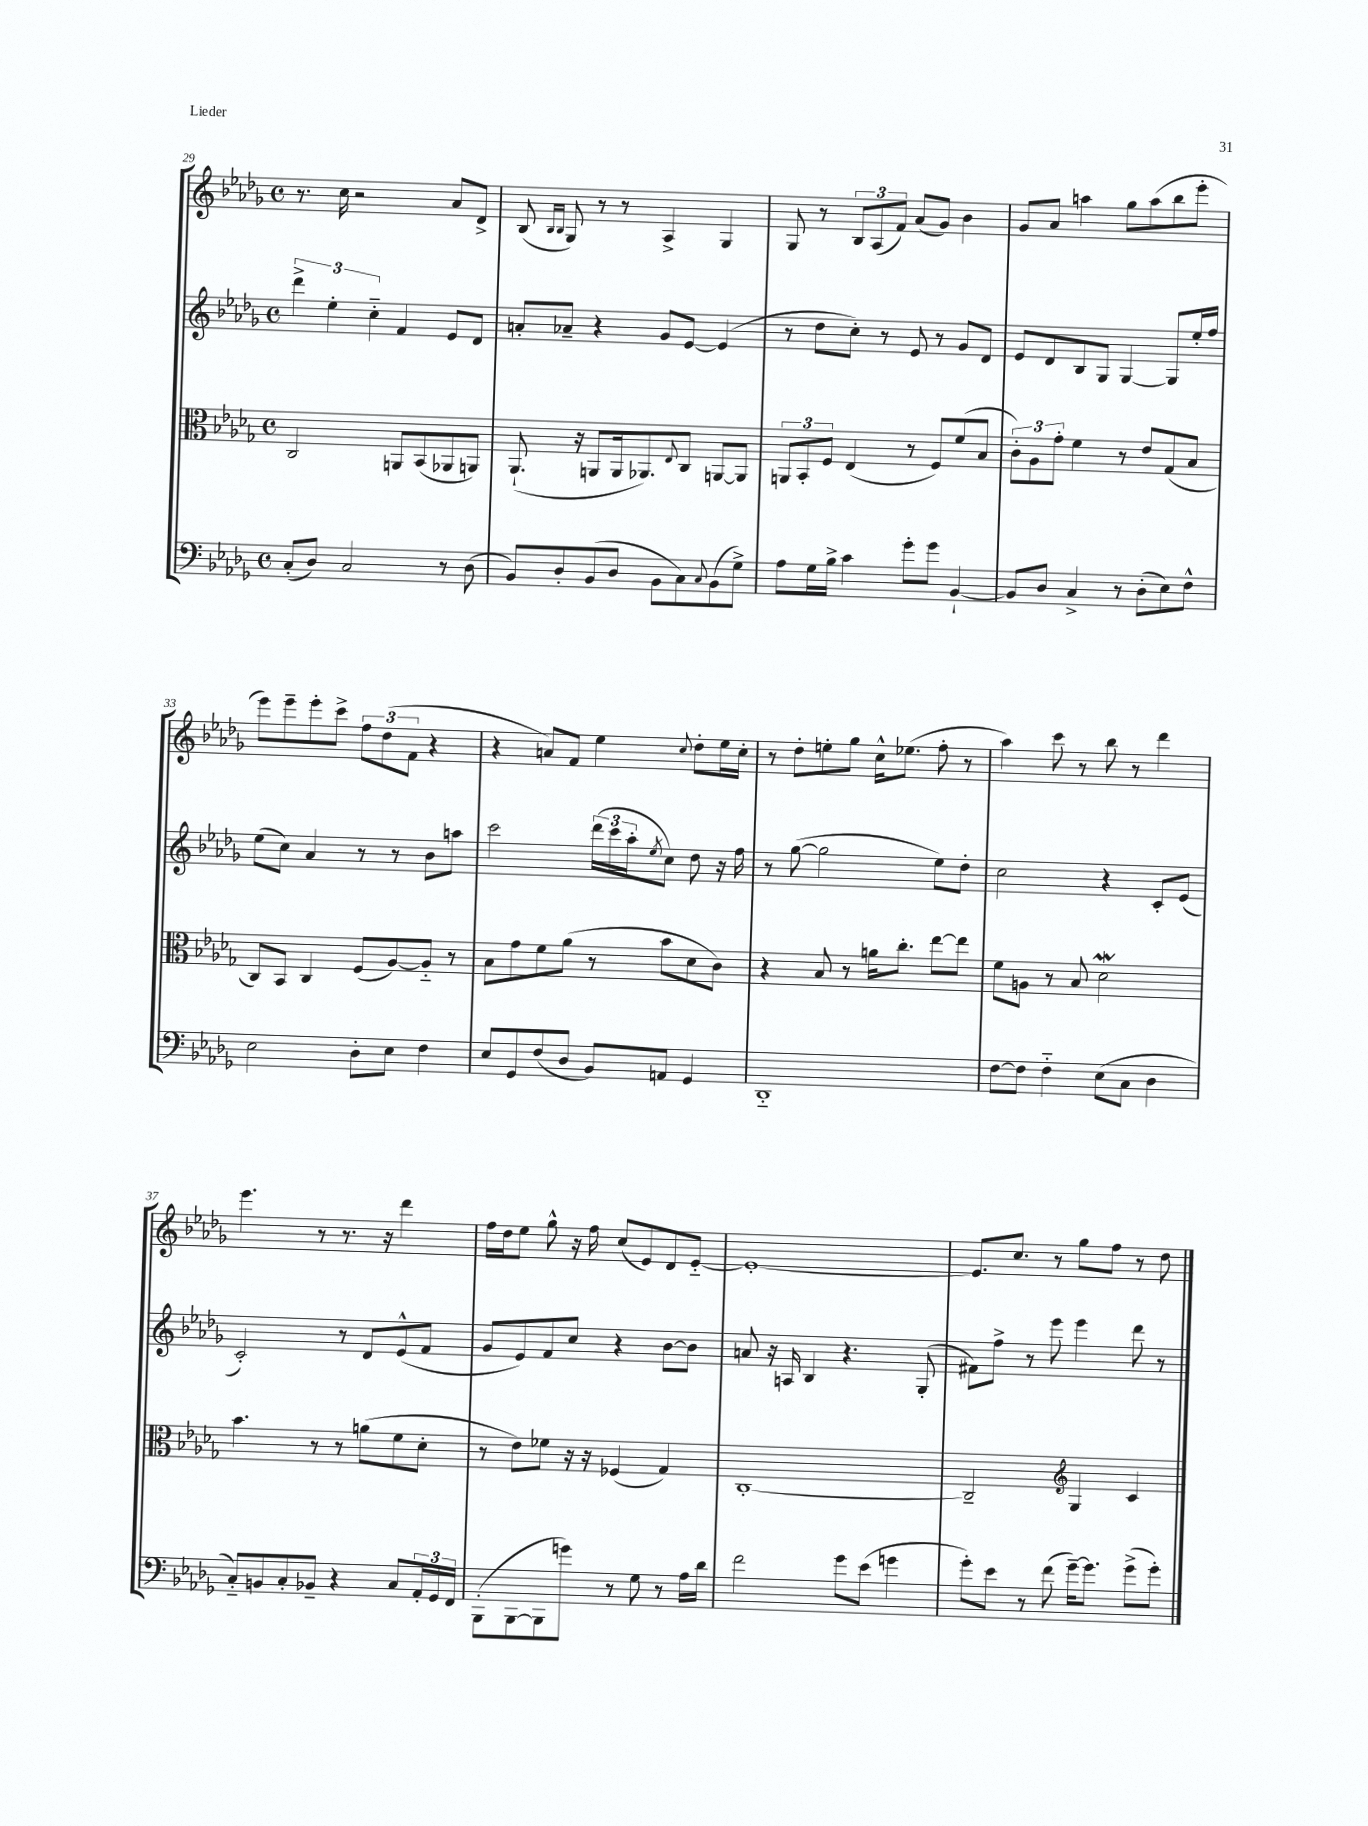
<<
\new StaffGroup <<
\new Staff = "s0" {
    \clef treble \key des \major \defaultTimeSignature \time 4/4
    r8. c''16 r2 aes'8 des'8-> |
    bes8( \grace { bes16 bes16 } ges8) r8 r8 aes4-> ges4 |
    ges8 r8 \tuplet 3/2 { bes8 aes8( f'8) } aes'8( ges'8) bes'4 |
    ges'8 aes'8 a''4 ges''8 a''8( bes''8 ees'''8-. |
    ees'''8) ees'''8-- ees'''8-. c'''8-> \tuplet 3/2 { f''8 des''8( f'8 } r4 |
    r4 a'8) f'8 ees''4 \appoggiatura { c''8 } des''8-. ees''16 c''16-. |
    r8 des''8-. e''8-. ges''8 c''16-^ ees''8.( f''8-. r8 |
    aes''4) c'''8 r8 bes''8 r8 des'''4 |
    ees'''4. r8 r8. r16 des'''4 |
    f''16 des''16 ees''8 ges''8-^ r16 f''16 c''8( ees'8) des'8 ees'8~-_ |
    ees'1~-. |
    ees'8. c''8. r8 ges''8 f''8 r8 des''8 \bar "|." |
}
\new Staff = "s1" {
    \clef treble \key des \major \defaultTimeSignature \time 4/4
    \tuplet 3/2 { des'''4-> ees''4-. c''4-_ } f'4 ees'8 des'8 |
    a'8-. aes'8-- r4 ges'8 ees'8~ ees'4( |
    r8 des''8 c''8-.) r8 ees'8 r8 ges'8 des'8 |
    ees'8 des'8 bes8 ges8 ges4~ ges8 ees''16-. f''16 |
    ees''8( c''8) aes'4 r8 r8 bes'8 a''8 |
    c'''2 \tuplet 3/2 { des'''16( c'''16 aes''16-. } \acciaccatura { ees''8 } c''8) des''8 r16 f''16 |
    r8 ges''8~( ges''2 ees''8) des''8-. |
    c''2 r4 c'8-. ees'8( |
    c'2-.) r8 des'8 ees'8-^( f'8 |
    ges'8 ees'8) f'8 c''8 r4 bes'8~ bes'8 |
    a'8 r16 a16 bes4 r4. ges8-.( |
    fis'8) f''8-> r8 ees'''8 ees'''4 des'''8 r8 \bar "|." |
}
\new Staff = "s2" {
    \clef alto \key des \major \defaultTimeSignature \time 4/4
    c2 a,8 bes,8( aes,8 a,8) |
    aes,8.-!( r16 a,8 a,16 aes,8.) \appoggiatura { ees8 } c8 a,8~ a,8 |
    \tuplet 3/2 { a,8 bes,8-. f8 } ees4( r8 f8) f'8( bes8 |
    \tuplet 3/2 { c'8-.) aes8 ges'8-. } f'4 r8 ees'8 ges8( bes8 |
    c8) bes,8 c4 f8( aes8~) aes8-_ r8 |
    bes8 ges'8 f'8 aes'8( r8 bes'8 des'8 c'8) |
    r4 bes8 r8 a'16 c''8.-. ees''8~ ees''8 |
    f'8 a8 r8 bes8 des'2\mordent |
    bes'4. r8 r8 a'8( f'8 des'8-. |
    r8 ees'8) fes'8 r16 r16 fes4( ges4) |
    c1~-. |
    c2-- \clef treble ges4 c'4 \bar "|." |
}
\new Staff = "s3" {
    \clef bass \key des \major \defaultTimeSignature \time 4/4
    c8-.( des8) c2 r8 des8( |
    bes,8) des8-. bes,8( des8 bes,8 c8) \appoggiatura { c8 } bes,8( ges8->) |
    aes8 ges16 bes16-> c'4 ges'8-. ges'8 bes,4~-! |
    bes,8 des8 c4-> r8 des8-.( ees8) f8-^ |
    ees2 des8-. ees8 f4 |
    ees8 ges,8 f8( des8 bes,8) a,8 ges,4 |
    des,1-_ |
    f8~ f8 f4-_ ees8( c8 des4 |
    c8-_) b,8 c8-. bes,8-- r4 c8 \tuplet 3/2 { aes,16-. ges,16 f,16 } |
    bes,,8-.( bes,,8~ bes,,8 g'8) r8 ges8 r8 aes16 des'16 |
    f'2 ges'8 ees'8( g'4 |
    ges'8-.) ees'8 r8 f'8( ges'16~--) ges'8. ges'8->( ges'8-.) \bar "|." |
}
>>
>>
\layout { \context { \Score currentBarNumber = #29 } }
